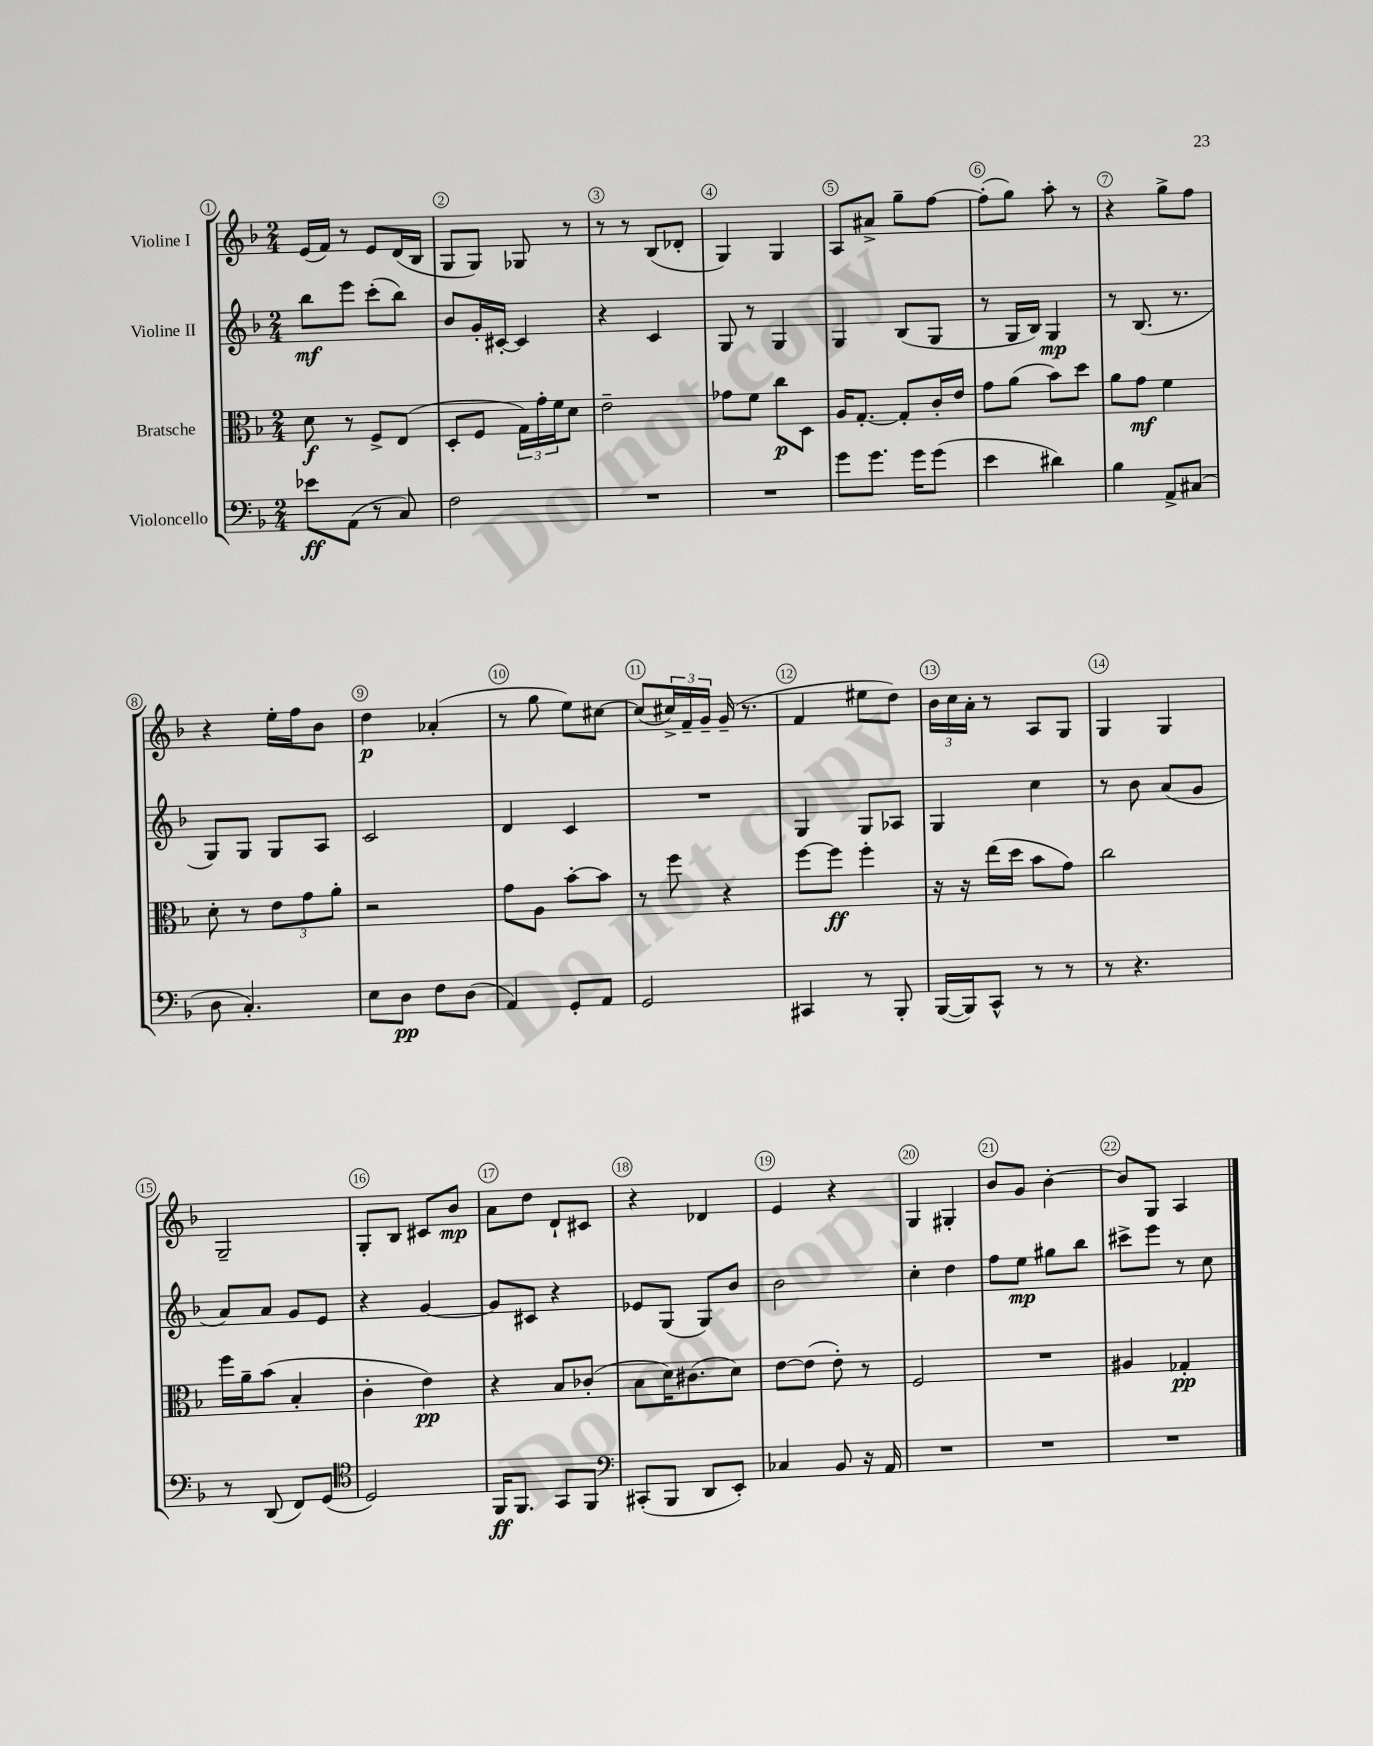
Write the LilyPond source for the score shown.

<<
\new StaffGroup <<
\new Staff = "s0" \with { instrumentName = "Violine I" } {
    \clef treble \key f \major \numericTimeSignature \time 2/4
    e'16( f'16) r8 e'8 d'16( bes16 |
    g8 g8) ges8 r8 |
    r8 r8 bes8( des'8-. |
    g4) g4 |
    a8 ais'8-> g''8-- f''8~ |
    f''8-.( g''8) a''8-. r8 |
    r4 g''8-> f''8 |
    r4 e''16-. f''16 bes'8 |
    d''4\p aes'4-.( |
    r8 g''8 e''8) cis''8~ |
    cis''8( \tuplet 3/2 { cis''16->) f'16-- g'16-- } g'16--( r8. |
    f'4 eis''8 d''8) |
    \tuplet 3/2 { bes'16 c''16 a'16-. } r8 a8 g8 |
    g4 g4 |
    g2-- |
    g8-. bes8 cis'8 bes'8\mp |
    a'8 d''8 d'8-! cis'8 |
    r4 des'4 |
    e'4 r4 |
    g4 gis4-. |
    bes'8 g'8 bes'4~-. |
    bes'8 g8 a4 \bar "|." |
}
\new Staff = "s1" \with { instrumentName = "Violine II" } {
    \clef treble \key f \major \numericTimeSignature \time 2/4
    bes''8\mf e'''8 c'''8-.( bes''8) |
    bes'8 g'16-. cis'16~-. cis'4 |
    r4 c'4 |
    g8 r8 g4 |
    g4 bes8( g8 |
    r8 g16 bes16) g4\mp |
    r8 bes8.( r8. |
    g8) g8 g8 a8 |
    c'2 |
    d'4 c'4 |
    R2 |
    g4 g8 aes8 |
    g4 c''4 |
    r8 bes'8 a'8( g'8 |
    a'8) a'8 g'8 e'8 |
    r4 g'4~ |
    g'8 cis'8 r4 |
    ees'8 g8( g8) bes'8 |
    bes'2 |
    c''4-. d''4 |
    f''8 e''8\mp gis''8 bes''8 |
    cis'''8-> e'''8 r8 c''8 \bar "|." |
}
\new Staff = "s2" \with { instrumentName = "Bratsche" } {
    \clef alto \key f \major \numericTimeSignature \time 2/4
    d'8\f r8 f8-> e8( |
    d8-. f8 \tuplet 3/2 { g16) g'16-. f'16 } d'8 |
    e'2-- |
    ges'8 f'8 c''8\p d8 |
    a16 g8.~-. g8-. c'16-. e'16 |
    g'8 a'8( bes'8) d''8 |
    a'8 g'8\mf f'4 |
    d'8-. r8 \tuplet 3/2 { e'8 g'8 a'8-. } |
    r2 |
    g'8 a8 bes'8~-. bes'8 |
    r8 f''8 r4 |
    f''8~ f''8\ff f''4-. |
    r16 r16 e''16( d''16 bes'8 g'8) |
    c''2 |
    f''16 a'16-- bes'8( bes4-. |
    c'4-. e'4\pp) |
    r4 bes8 ces'8-.( |
    bes8 d'16) cis'8.( d'8) |
    e'8~ e'8( e'8-.) r8 |
    f2 |
    R2 |
    ais4 ges4-.\pp \bar "|." |
}
\new Staff = "s3" \with { instrumentName = "Violoncello" } {
    \clef bass \key f \major \numericTimeSignature \time 2/4
    ees'8\ff a,8( r8 c8) |
    f2 |
    R2 |
    R2 |
    g'8 g'8. g'16 g'8( |
    e'4 dis'4) |
    bes4 a,8-> cis8( |
    d8 c4.-.) |
    e8 d8\pp f8 d8( |
    a,4) g,8-. a,8 |
    g,2 |
    cis,4 r8 bes,,8-. |
    bes,,16~( bes,,16) c,8-^ r8 r8 |
    r8 r4. |
    r8 d,8( f,8) g,8( |
    \clef tenor d2) |
    f,16\ff f,8. g,8 f,8 |
    \clef bass cis,8-.( bes,,8 d,8 e,8-.) |
    ces4 bes,8 r16 a,16 |
    R2 |
    R2 |
    R2 \bar "|." |
}
>>
>>
\layout { \context { \Score \override BarNumber.break-visibility = ##(#f #t #t) barNumberVisibility = #all-bar-numbers-visible \override BarNumber.stencil = #(make-stencil-circler 0.1 0.3 ly:text-interface::print) } }
